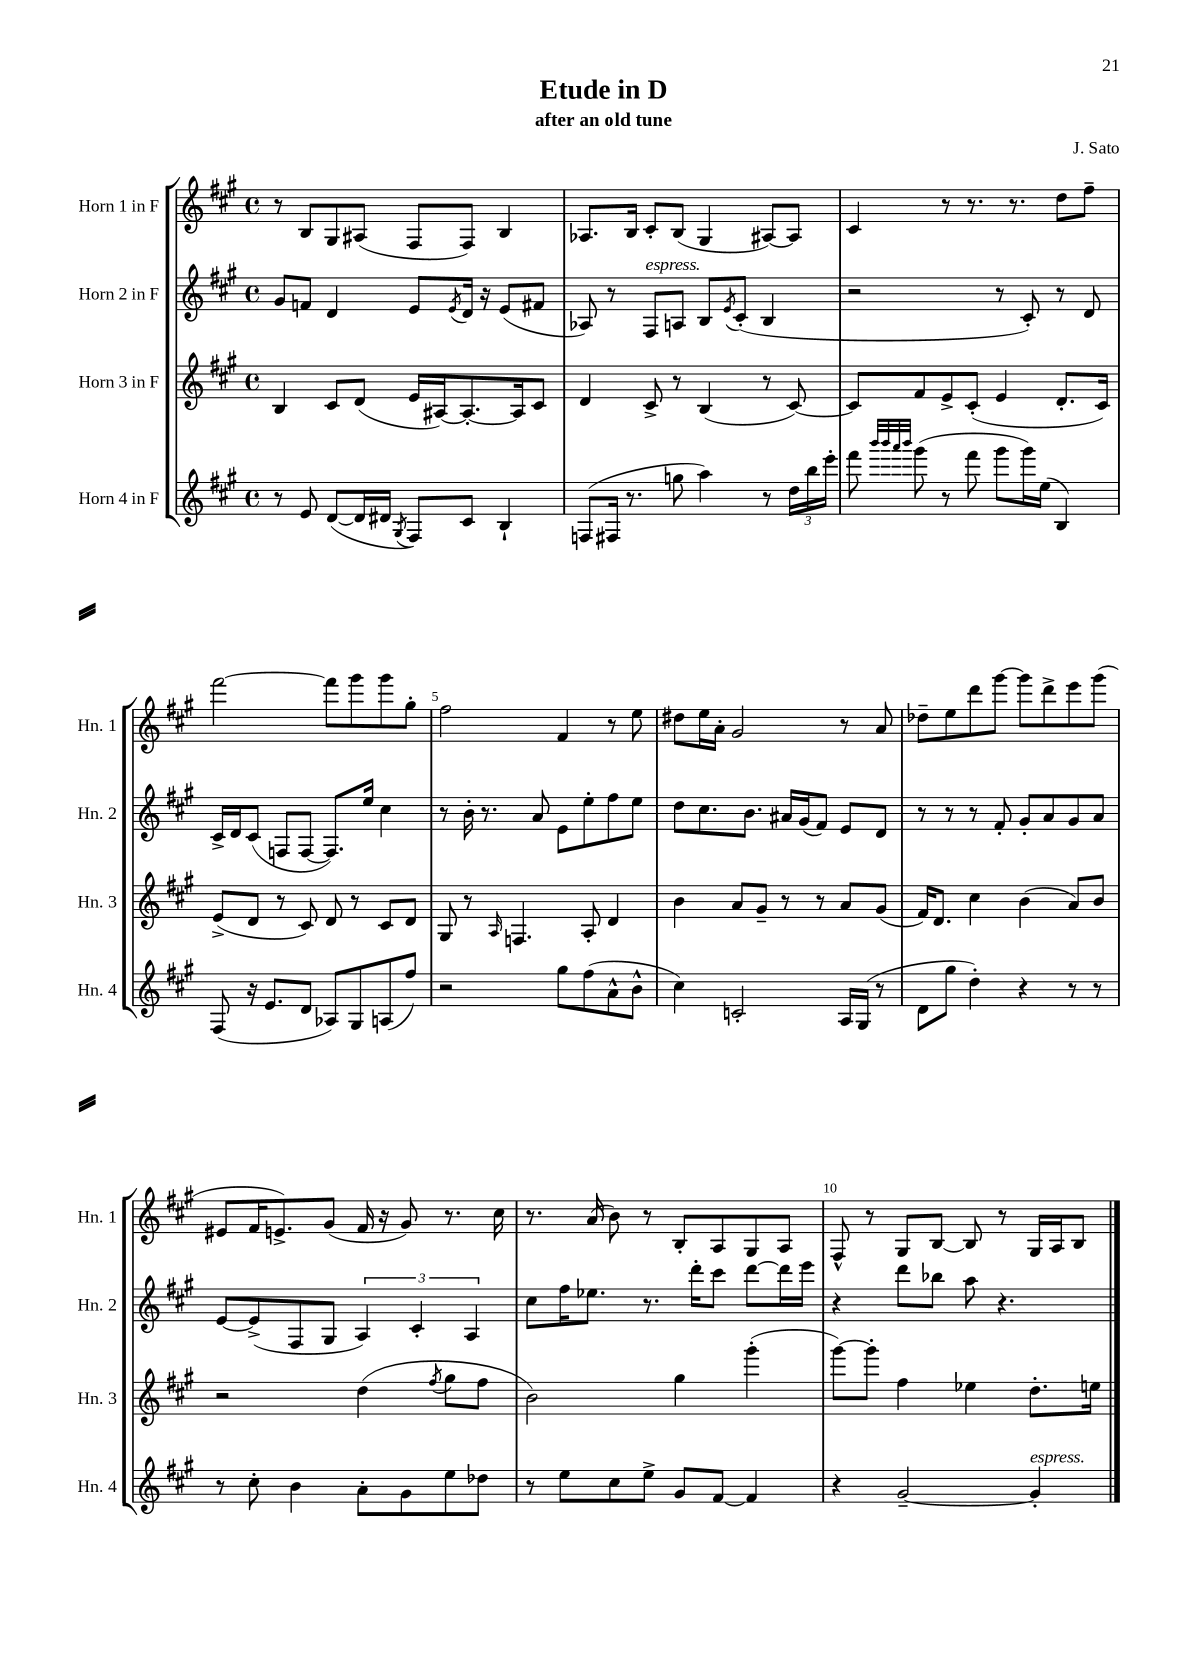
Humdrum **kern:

**kern	**kern	**kern	**kern
*staff4	*staff3	*staff2	*staff1
*clefG2	*clefG2	*clefG2	*clefG2
*k[f#c#g#]	*k[f#c#g#]	*k[f#c#g#]	*k[f#c#g#]
*M4/4	*M4/4	*M4/4	*M4/4
*met(c)	*met(c)	*met(c)	*met(c)
8r	4B	8g#	8r
8e	.	8f	8B
([8d	8c#	4d	8G#
16d]	(8d	.	(8A#
16d#	.	.	.
8qG#	.	.	.
8F#)	16e	8e	8F#
.	[16A#)	.	.
.	.	8qe	.
8c#	8.A#'_	16d	8F#)
.	.	16r	.
4B`	.	(8e	4B
.	16A#]	.	.
.	8c#	8f#	.
=	=	=	=
(8F	4d	8A-)	8.A-
16F#	.	8r	.
8.r	.	.	16B
.	8c#^	8F#	8c#'
8gg	8r	8A	(8B
4aa)	(4B	8B	4G#
.	.	8qe	.
.	.	(8c#'	.
8r	8r	4B	[8A#)
24dd	[8c#)	.	8A#]
24bb	.	.	.
24eee'	.	.	.
=	=	=	=
8fff#	8c#]	2r	4c#
32qqbbb	.	.	.
32qqbbb	.	.	.
32qqaaa	.	.	.
32qqbbb	.	.	.
(8ggg#	8f#	.	.
8r	8e^	.	8r
8fff#	(8c#'	.	8.r
8ggg#	4e	8r	.
.	.	.	8.r
16ggg#)	.	8c#')	.
(16ee	.	.	.
4B)	8.d'	8r	8dd
.	.	8d	8ff#~
.	16c#)	.	.
=	=	=	=
(8F#	(8e^	16c#^	[2fff#
.	.	16d	.
16r	8d	(8c#	.
8.e	.	.	.
.	8r	8F	.
8d	8c#)	[8F	.
8A-)	8d	8.F])	8fff#]
8G#	8r	.	8ggg#
.	.	16ee	.
(8A	8c#	4cc#	8ggg#
8ff#)	8d	.	8gg#'
=	=	=	=
2r	8G#	8r	2ff#
.	8r	16b'	.
.	.	8.r	.
.	16qqA	.	.
.	4.F	.	.
.	.	8a	.
8gg#	.	8e	4f#
(8ff#	8A'	8ee'	.
8a^^	4d	8ff#	8r
8b^^	.	8ee	8ee
=	=	=	=
4cc#)	4b	8dd	8dd#
.	.	8.cc#	16ee
.	.	.	16a'
2c'	8a	.	2g#
.	.	8.b	.
.	8g#~	.	.
.	8r	16a#	.
.	.	(16g#	.
.	8r	8f#)	.
16A	8a	8e	8r
(16G#	.	.	.
8r	(8g#	8d	8a
=	=	=	=
8d	16f#)	8r	8dd-~
.	8.d	.	.
8gg#	.	8r	8ee
4dd')	4cc#	8r	8ddd
.	.	8f#'	[8ggg#
4r	(4b	8g#'	8ggg#]
.	.	8a	8ddd^
8r	8a)	8g#	8eee
8r	8b	8a	(8ggg#
=	=	=	=
8r	2r	[8e	8e#
8cc#'	.	(8e^]	16f#
.	.	.	8.e^)
4b	.	8F#	.
.	.	8G#	(8g#
8a'	(4dd	6A)	16f#
.	.	.	16r
8g#	.	.	8g#)
.	.	6c#'	.
.	8qff#	.	.
8ee	8gg#	.	8.r
.	.	6A	.
8dd-	8ff#	.	.
.	.	.	16cc#
=	=	=	=
8r	2b)	8cc#	8.r
8ee	.	16ff#	.
.	.	8.ee-	(16a
8cc#	.	.	8b)
8ee^	.	8.r	8r
8g#	4gg#	.	8B'
.	.	16ddd'	.
[8f#	.	8ccc#	8A
4f#]	(4ggg#'	[8ddd	8G#
.	.	16ddd]	8A
.	.	16eee	.
=	=	=	=
4r	[8ggg#)	4r	8F#^^
.	8ggg#']	.	8r
[2g#~	4ff#	8ddd	8G#
.	.	8bb-	[8B
.	4ee-	8aa	8B]
.	.	4.r	8r
4g#']	8.dd'	.	16G#
.	.	.	16A
.	.	.	8B
.	16ee	.	.
==	==	==	==
*-	*-	*-	*-
